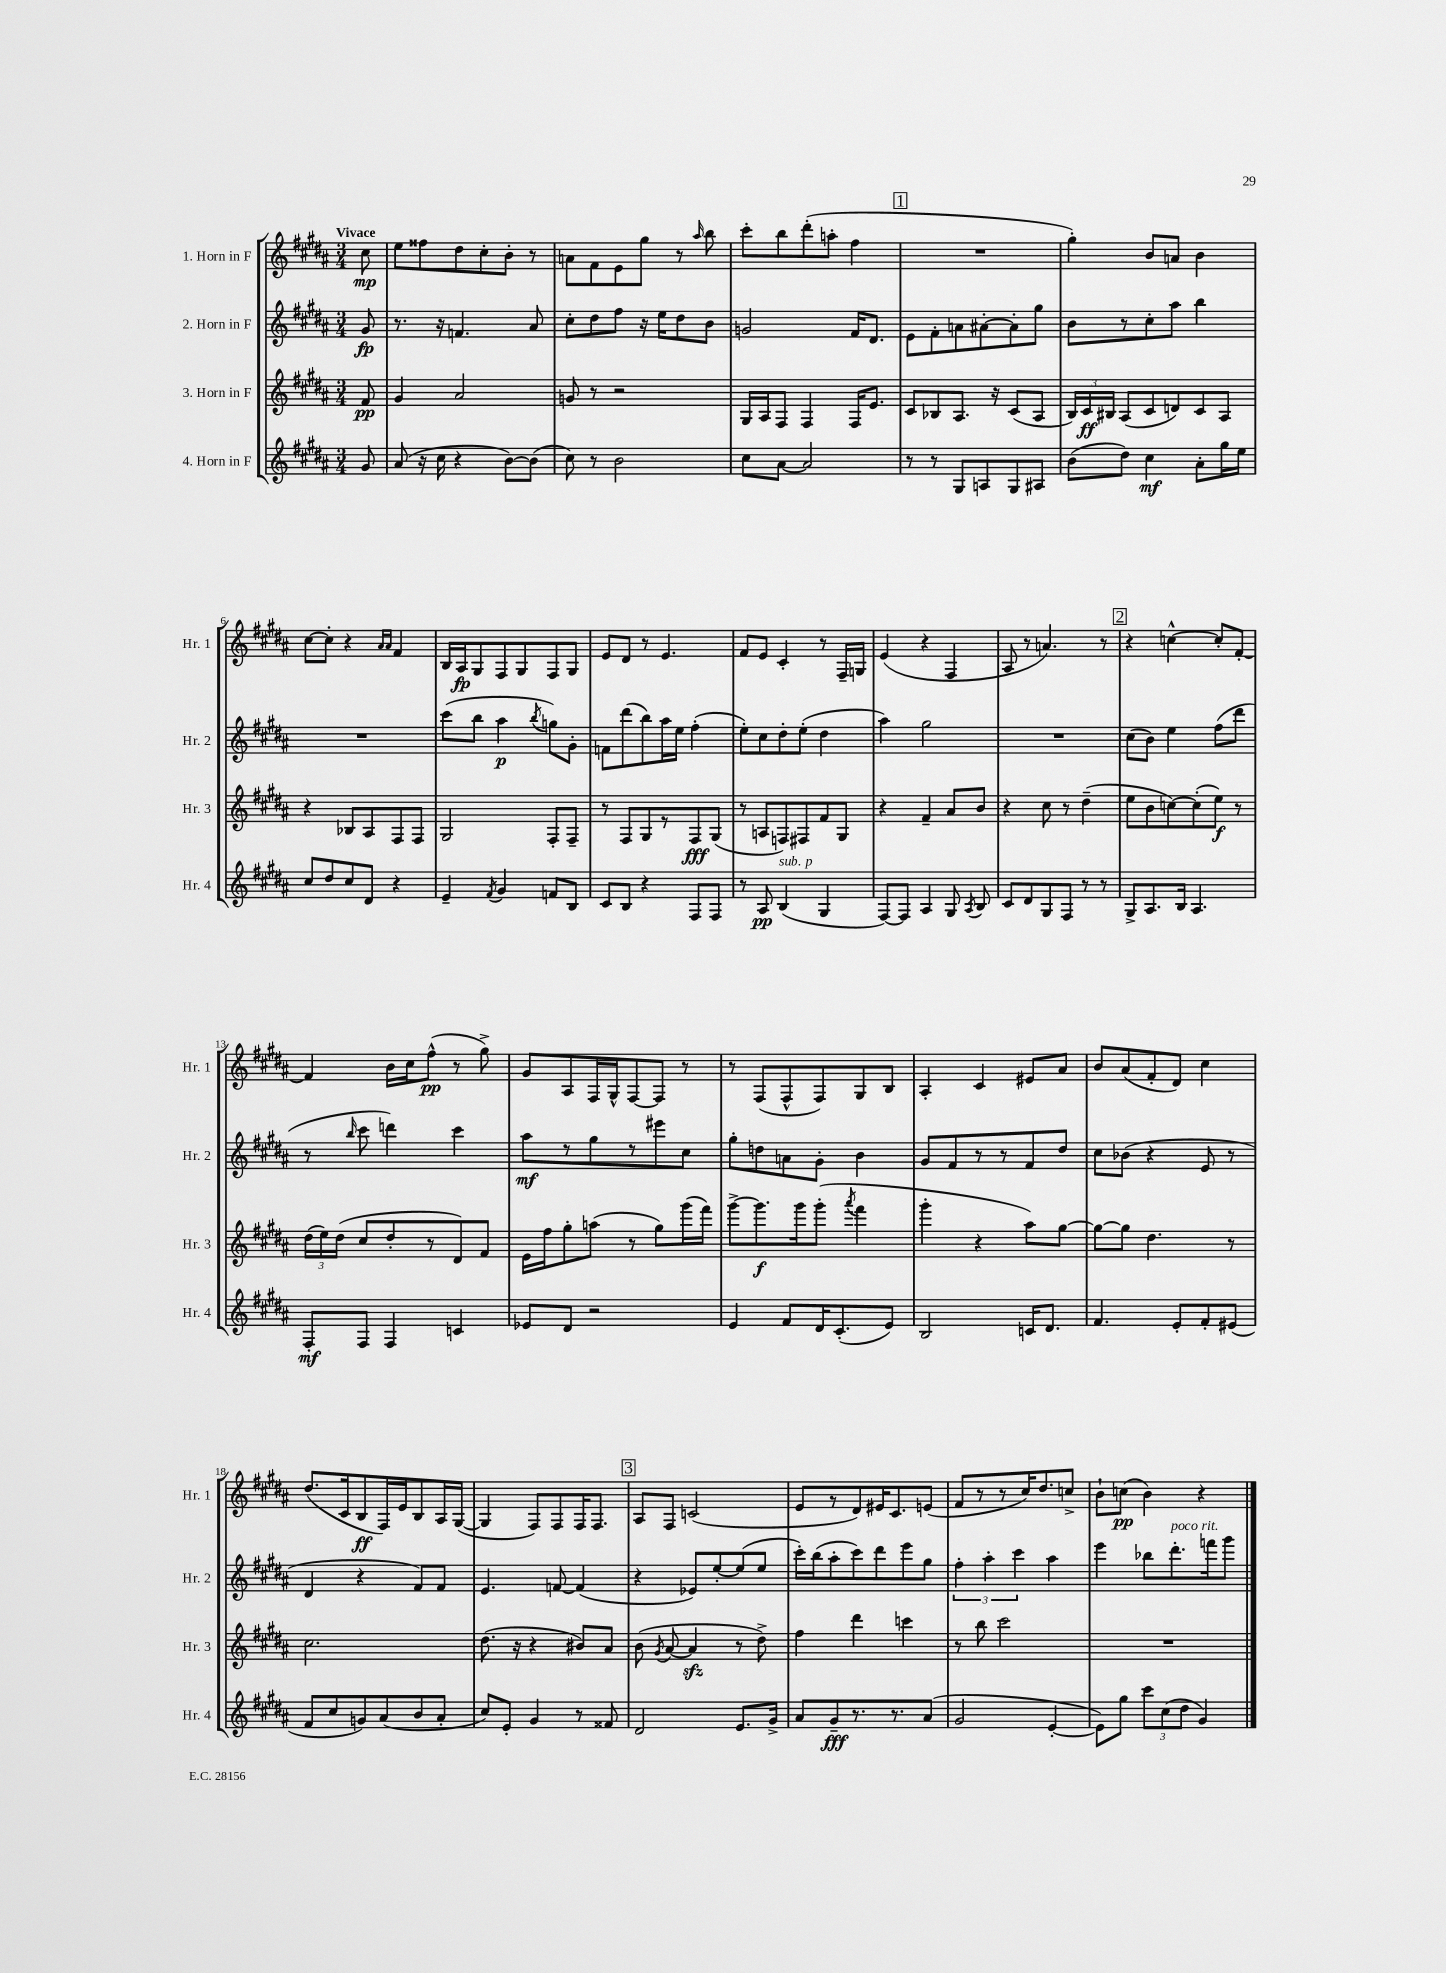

**kern	**kern	**kern	**kern
*staff4	*staff3	*staff2	*staff1
*clefG2	*clefG2	*clefG2	*clefG2
*k[f#c#g#d#a#]	*k[f#c#g#d#a#]	*k[f#c#g#d#a#]	*k[f#c#g#d#a#]
*M3/4	*M3/4	*M3/4	*M3/4
8g#	8f#	8g#	8cc#
=	=	=	=
(8a#	4g#	8.r	8ee
16r	.	.	8ff##
16cc#	.	16r	.
4r	2a#	4.f	8dd#
.	.	.	8cc#'
[8b)	.	.	8b'
(8b]	.	8a#	8r
=	=	=	=
8cc#)	8g	8cc#'	8a
8r	8r	8dd#	8f#
2b	2r	8ff#	8e
.	.	16r	8gg#
.	.	16ee	.
.	.	8dd#	8r
.	.	.	16qqaa#
.	.	8b	8bb
=	=	=	=
8cc#	16G#	2g	8ccc#'
.	16A#	.	.
[8a#	8F#	.	8bb
2a#]	4F#	.	(8ddd#'
.	.	.	8aa'
.	16F#	16f#	4ff#
.	8.e	8.d#	.
=	=	=	=
8r	8c#	8e	2.r
8r	8B-	8f#'	.
8G#	8.A#	8a	.
8A	.	[8a#'	.
.	16r	.	.
8G#	(8c#	8a#']	.
8A#	8A#	8gg#	.
=	=	=	=
(8b	24B)	8b	4gg#')
.	24c#	.	.
.	24B#	.	.
8dd#)	(8A#	8r	.
4cc#	8c#	8cc#'	8b
.	8d)	8aa#	8a
8a#'	8c#	4bb	4b
16gg#	8A#	.	.
16ee	.	.	.
=	=	=	=
8cc#	4r	2.r	[8cc#
8dd#	.	.	8cc#']
8cc#	8B-	.	4r
8d#	8A#	.	.
.	.	.	16qqa#
.	.	.	16qqa#
4r	8F#	.	4f#
.	8F#	.	.
=	=	=	=
4e~	2G#	(8ccc#	16B
.	.	.	16A#
.	.	8bb	8G#
8qf#	.	.	.
4g#	.	4aa#	8F#
.	.	.	8G#
.	.	8qbb	.
8f	8F#'	8gg)	8F#
8B	8F#~	8g#'	8G#
=	=	=	=
8c#	8r	8f	8e
8B	8F#	(8ddd#	8d#
4r	8G#	8bb)	8r
.	8r	16aa#	4.e
.	.	16ee	.
8F#	8F#	(4ff#'	.
8F#	(8G#	.	.
=	=	=	=
8r	8r	8ee')	8f#
8A#	8A	8cc#	8e
(4B	8F)	8dd#'	4c#'
.	8F#	(8ee'	.
4G#	8f#	4dd#	8r
.	8G#	.	16F#~
.	.	.	16G
=	=	=	=
[8F#)	4r	4aa#)	(4e
8F#]	.	.	.
4A#	4f#~	2gg#	4r
8G#	8a#	.	4F#
8qA#	.	.	.
8B	8b	.	.
=	=	=	=
8c#	4r	2.r	8A#
8d#	.	.	8r
8G#	8cc#	.	4.a)
8F#	8r	.	.
8r	(4dd#~	.	.
8r	.	.	8r
=	=	=	=
8G#^	8ee	(8cc#	4r
8.A#	8b	8b)	.
.	[8cc)	4ee	[4cc^^
16B	.	.	.
4.A#	(8cc']	.	.
.	8ee)	(8ff#	8cc']
.	8r	8ddd#	[8f#'
=	=	=	=
8F#'	(24dd#	8r	4f#]
.	24ee)	.	.
.	(24dd#	.	.
.	.	16qqbb	.
8F#	8cc#	8ccc#	.
4F#	8dd#'	4ddd)	16b
.	.	.	16cc#
.	8r	.	(8ff#^^
4c	8d#)	4ccc#	8r
.	8f#	.	8gg#^)
=	=	=	=
8e-	16e	8aa#	8g#
.	16ff#	.	.
8d#	8gg#'	8r	8A#
2r	(8aa	8gg#	16F#
.	.	.	16G#^^
.	8r	8r	[8F#
.	8gg#)	8eee#	8F#]
.	(16ggg#	8cc#	8r
.	16fff#)	.	.
=	=	=	=
4e	[8ggg#^	8gg#'	8r
.	8.ggg#]	8dd	(8F#
8f#	.	8a	8F#^^
.	16ggg#	.	.
16d#	(8ggg#'	8g#'	8F#)
(8.c#'	.	.	.
.	8qaaa#	.	.
.	4fff#	4b	8G#
8e)	.	.	8B
=	=	=	=
2B	4ggg#'	8g#	4A#'
.	.	8f#	.
.	4r	8r	4c#
.	.	8r	.
16c	8aa#)	8f#	8e#
8.d#	.	.	.
.	[8gg#	8dd#	8a#
=	=	=	=
4.f#	8gg#_	8cc#	8b
.	8gg#]	(8b-	(8a#
.	4.dd#	4r	8f#'
8e'	.	.	8d#)
8f#'	.	8e	4cc#
(8e#	8r	8r	.
=	=	=	=
8f#	2.cc#	4d#	(8.dd#
8cc#	.	.	.
.	.	.	16c#
8g)	.	4r	8B
(8a#	.	.	16F#)
.	.	.	16e
8b	.	8f#)	8B
8a#'	.	8f#	16A#
.	.	.	([16G#
=	=	=	=
8cc#)	(8.dd#	4.e	4G#]
8e'	.	.	.
.	16r	.	.
4g#	4r	.	8F#)
.	.	[8f	8F#
8r	8b#)	(4f]	16F#
.	.	.	8.F#
8f##	8a#	.	.
=	=	=	=
2d#	(8b	4r	8A#
.	8qg#	.	.
.	[8a#	.	8F#
.	4a#]	8e-)	(2c
.	.	[8ee'	.
8.e	8r	(8ee]	.
.	8dd#^)	8ee	.
16g#^	.	.	.
=	=	=	=
8a#	4ff#	16ccc#')	8e
.	.	(16bb	.
8g#~	.	8aa#'	8r
8.r	4ddd#	8ccc#)	8d#)
.	.	8ddd#	16e#
8.r	.	.	8.c#
.	4ccc	8eee	.
(8a#	.	8gg#	(8e
=	=	=	=
2g#	8r	6ff#'	8f#
.	8bb	.	8r
.	.	6aa#'	.
.	2ccc#	.	8r
.	.	6ccc#	.
.	.	.	16cc#)
.	.	.	8.dd#
[4e'	.	4aa#	.
.	.	.	8cc^
=	=	=	=
8e])	2.r	4eee	8b`
8gg#	.	.	(8cc
12ccc#	.	8bb-	4b)
(12cc#	.	.	.
.	.	8.ddd#'	.
12dd#	.	.	.
4g#)	.	.	4r
.	.	16fff	.
.	.	8ggg#	.
==	==	==	==
*-	*-	*-	*-
